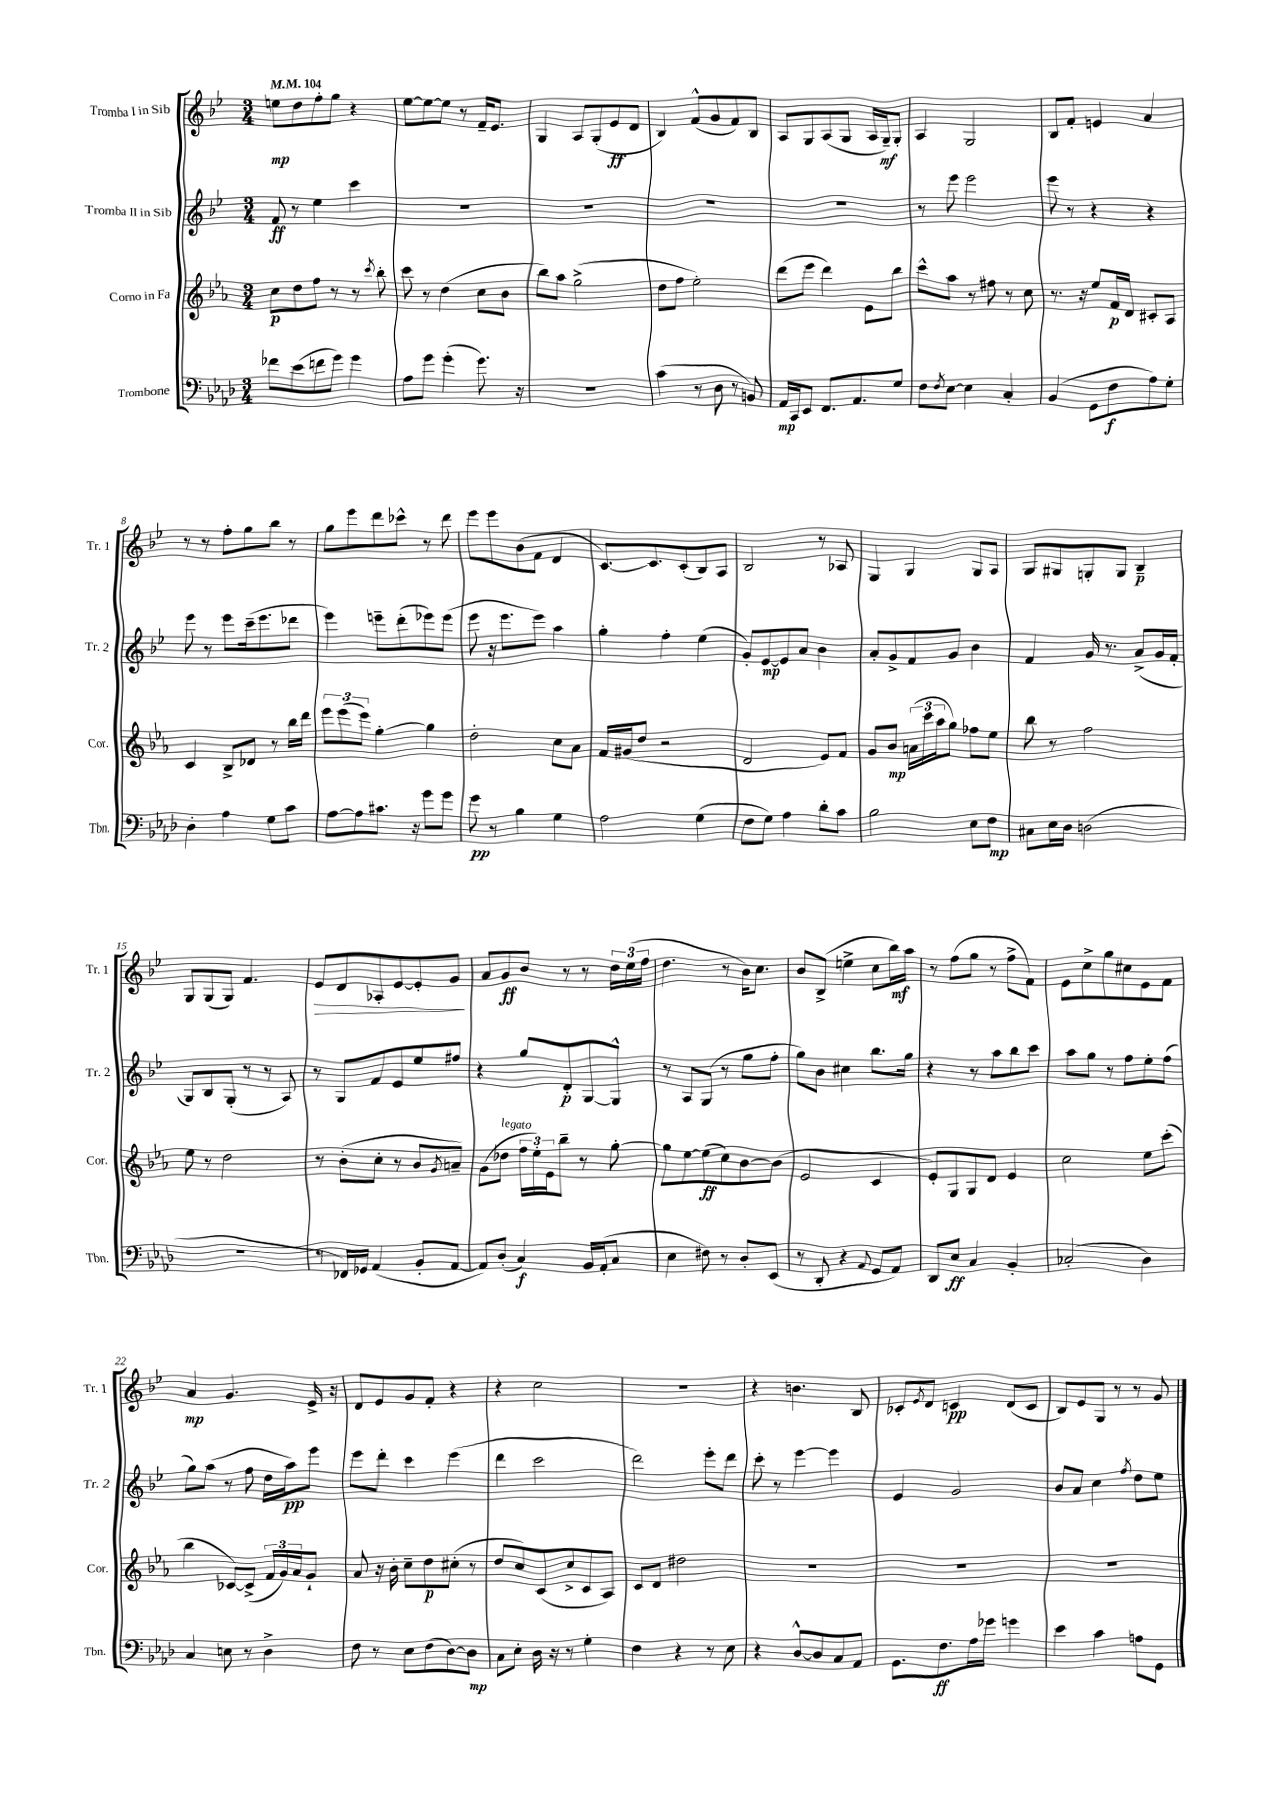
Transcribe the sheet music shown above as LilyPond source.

<<
\new StaffGroup <<
\new Staff = "s0" \with { instrumentName = "Tromba I in Sib" shortInstrumentName = "Tr. 1" } {
    \clef treble \key bes \major \numericTimeSignature \time 3/4 \tempo 4 = 104
    e''8\mp d''8 f''8-. g''8 r4 |
    ees''8~ ees''8~ ees''8 r8 f'16-- ees'8. |
    g4 a8 g8-.( ees'8\ff d'8 |
    bes4) f'8-^( g'8 f'8) bes8 |
    a8 g8 a8( g8 a16 g16--\mf) g8-. |
    a4 g2 |
    bes8 f'8-. e'4 a'4 |
    r8 r8 f''8-. g''8 bes''8 r8 |
    g''8 ees'''8 d'''8 ces'''8-^ r8 d'''8 |
    ees'''8 ees'''8 bes'8( f'8 d'4 |
    c'8.~) c'8. c'8-.( bes8) a8 |
    bes2 r8 aes8 |
    g4 g4 g8 a8 |
    g8 gis8 g8-. g8 bes4--\p |
    g8 g8( g8) f'4. |
    ees'8\> d'8 aes8-. ees'8~ ees'8-. g'8\! |
    a'8 g'8\ff bes'8 r8 r8 \tuplet 3/2 { d''16 ees''16( f''16 } |
    d''4. r8 bes'16) c''8. |
    bes'8 bes8->( e''4-> c''8 bes''16\mf) a''16 |
    r8 f''8( g''8 r8 f''8-> f'8) |
    ees'8 c''8-> g''8 cis''8 ees'8 f'8 |
    a'4\mp g'4. ees'16-> r16 |
    d'8 ees'8 g'8 f'8-. r4 |
    r4 c''2 |
    R2. |
    r4 b'4. bes8 |
    ces'8-. \acciaccatura { ees'8 } d'8 c'4\pp d'8( c'8 |
    bes8) ees'8 g8 r8 r8 g'8 \bar "|." |
}
\new Staff = "s1" \with { instrumentName = "Tromba II in Sib" shortInstrumentName = "Tr. 2" } {
    \clef treble \key bes \major \numericTimeSignature \time 3/4
    f'8\ff r8 ees''4 c'''4 |
    R2. |
    R2. |
    R2. |
    R2. |
    r8 ees'''8 ees'''2 |
    ees'''8 r8 r4 r4 |
    ees'''8 r8 ees'''8 c'''16--( ees'''8. des'''8 |
    ees'''4) e'''8-- d'''8-.( ees'''8) ees'''8( |
    ees'''8 r16 ees'''8. ees'''8) a''4 |
    g''4-. f''4-. ees''4( |
    g'8-.) ees'8~\mp ees'8 a'8 bes'4 |
    a'8-. g'8-> f'8 g'8 bes'4 |
    f'4 g'16 r8. a'8->( g'16 f'16-. |
    g8) bes8 g8-.( r8 r8 a8) |
    r8 g8 f'8 ees'8 ees''8 fis''8 |
    r4 g''8 d'8-.\p g8~ g8-^ |
    r8 a8 g8( r8 g''8 f''8-. |
    g''8) bes'8 cis''4 bes''8. g''16 |
    r4 r8 a''8 bes''8 c'''8 |
    a''8 g''8 r8 f''8 ees''8-. f''8( |
    g''8) a''8( r8 f''8 d''16 a''16\pp) ees'''8 |
    ees'''8 d'''8-. c'''4 ees'''4( |
    d'''4 c'''2 |
    d'''2) ees'''8-. d'''8 |
    c'''8-. r8 ees'''4~ ees'''4 |
    ees'4 g'2 |
    bes'8 a'8 c''4 \acciaccatura { f''8 } d''8 ees''8 \bar "|." |
}
\new Staff = "s2" \with { instrumentName = "Corno in Fa" shortInstrumentName = "Cor." } {
    \clef treble \key ees \major \numericTimeSignature \time 3/4
    c''8\p d''8 f''8 r8 r8 \acciaccatura { c'''8 } bes''8-. |
    c'''8 r8 d''4( c''8 bes'8 |
    bes''8) aes''8 g''2->( |
    d''8 f''8 ees''2-.) |
    d'''8( ees'''8 d'''4) ees'8 bes''8 |
    c'''8-^ aes''8 r8 fis''8 r8 c''8 |
    r8. r16 ees''8 f'16\p d'16 cis'8-. aes8 |
    c'4 bes8-> des'8 r8 bes''16 d'''16 |
    \tuplet 3/2 { ees'''8 ees'''8( ees'''8) } g''4~-. g''4 |
    d''2-. c''8 aes'8 |
    f'16 gis'16( d''8 r2 |
    d'2 ees'8) f'8 |
    g'8 bes'8\mp \tuplet 3/2 { a'16( c'''16 aes''16 } g''8) fes''8 ees''8 |
    bes''8 r8 f''2 |
    ees''8 r8 d''2 |
    r8 bes'8-.( c''8-. r8 bes'8 \acciaccatura { g'8 } a'8--) |
    g'8( des''8^\markup { \italic "legato" } \tuplet 3/2 { f''16 ees''16-.) ees'16 } bes''8-- r8 g''8~-. |
    g''8 ees''8~ ees''8\ff( c''8) bes'8~ bes'8( |
    ees'2 c'4 |
    ees'8-.) g8 g8 d'8 ees'4 |
    c''2 ees''8 c'''8-.( |
    bes''4 ces'8~) ces'8->( \tuplet 3/2 { f'16 g'16) aes'16 } g'8-! |
    aes'8 r16 bes'16-. c''8-- d''8\p cis''8-.( r8 |
    d''8 c''8) c'8( c''8-> c'8 aes8) |
    c'8 d'8 dis''2 |
    R2. |
    R2. |
    R2. \bar "|." |
}
\new Staff = "s3" \with { instrumentName = "Trombone" shortInstrumentName = "Tbn." } {
    \clef bass \key aes \major \numericTimeSignature \time 3/4
    fes'8 ees'8( f'8 g'8) g'4 |
    aes8 g'8 g'4-.( g'8.) r16 |
    R2. |
    c'4( r8 des8 r8 b,8) |
    aes,16\mp c,16 ees,8 f,8. aes,8. g8 |
    f8 \acciaccatura { f8 } ees8~ ees4 c4-. |
    bes,4( g,8 f8\f aes8) g8-. |
    des4-. aes4 g8 c'8 |
    aes8~ aes8 cis'8. r16 g'8 g'8 |
    g'8\pp r8 bes4 g4 |
    aes2 g4( |
    f8 g8) aes4 des'8-. c'8 |
    bes2 ees8 f8\mp |
    cis8 ees16 des16 d2( |
    R2. |
    r8 fes,16) ges,16 aes,4( bes,8-. aes,8~ |
    aes,8) des8-.( c4\f) bes,16 aes,16-.( c8 |
    ees4 fis8) r8 des8-. ees,8( |
    r8 des,8-. r4 \appoggiatura { aes,8 } g,8 aes,8) |
    des,8 ees8\ff c4 bes,4-. |
    ces2-.( des4) |
    c4 e8 r8 des4-> |
    f8 r8 ees8 f8( des8~) des8\mp |
    c8 ees8-. des16 r16 r8 g4-. |
    f4 r4 r8 ees8 |
    r4 des8~-^ des8 c8 aes,8 |
    g,8. f8.\ff aes16 ges'16 g'4 |
    ees'4 c'4 a8 g,8 \bar "|." |
}
>>
>>
